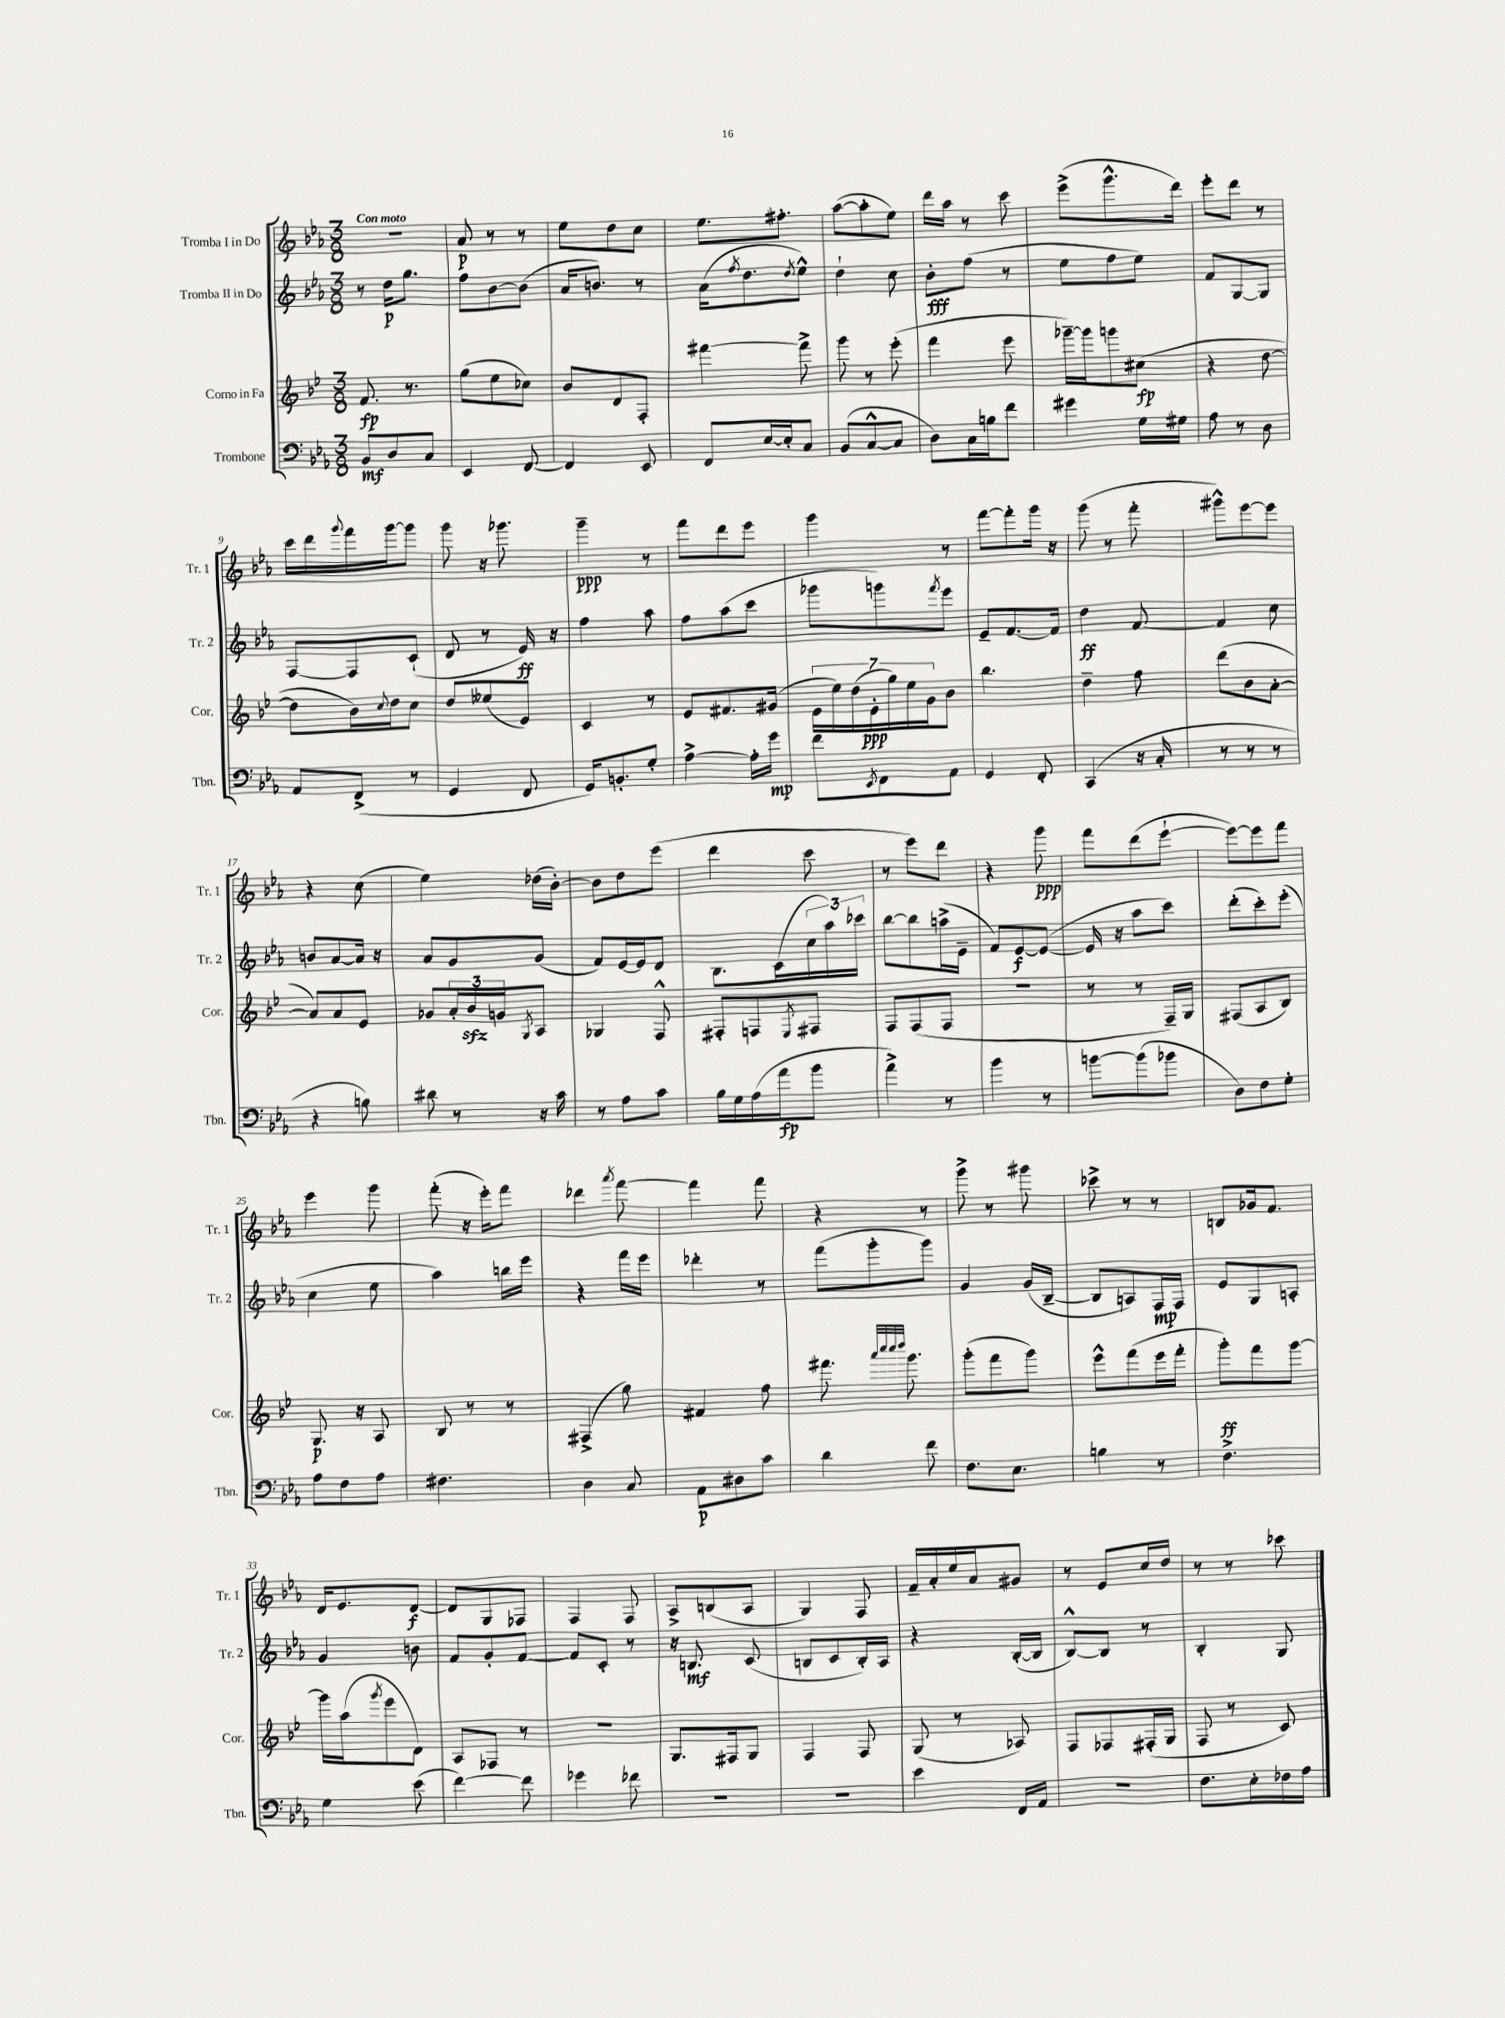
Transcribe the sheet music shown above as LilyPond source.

<<
\new StaffGroup <<
\new Staff = "s0" \with { instrumentName = "Tromba I in Do" shortInstrumentName = "Tr. 1" } {
    \clef treble \key ees \major \numericTimeSignature \time 3/8 \tempo "Con moto"
    R4. |
    aes'8\p r8 r8 |
    ees''8 d''8 c''8 |
    ees''8. fis''8.-. |
    aes''8~( aes''8-. ees''8) |
    d'''16 aes''16 r8 c'''8 |
    ees'''8->( g'''8.-^ d'''16) |
    ees'''8-. d'''8 r8 |
    c'''16 d'''16 \appoggiatura { g'''8 } f'''16 g'''16~ g'''8 |
    g'''8 r16 ges'''8. |
    g'''4--\ppp r8 |
    f'''8 d'''8 ees'''8 |
    g'''4 r8 |
    f'''8~ f'''8-. g'''16 r16 |
    g'''8( r8 f'''8-. |
    gis'''8-^) ees'''8~ ees'''8 |
    r4 c''8( |
    ees''4) des''16( bes'16~-.) |
    bes'8 d''8 ees'''8( |
    d'''4 c'''8 |
    r8 ees'''8) d'''8 |
    r4 g'''8\ppp |
    f'''8 d'''8( ees'''8~-! |
    ees'''8~) ees'''8 f'''8 |
    ees'''4 g'''8 |
    f'''8-.( r16 ees'''16-.) f'''8 |
    des'''4 \acciaccatura { aes'''8 } f'''8~ |
    f'''4 f'''8 |
    r4 r8 |
    g'''8-> r8 gis'''8 |
    ces'''8-> r8 r8 |
    b8 ges'16 f'8. |
    d'16 ees'8. d'8~\f |
    d'8 g8 fes8 |
    f4 f8 |
    aes8-> b8( aes8 |
    g4) f8 |
    f'16-- aes'16-. ees''16 aes'16 gis'8 |
    r8 ees'8 c''16 d''16 |
    r8 r8 ces'''8 \bar "|." |
}
\new Staff = "s1" \with { instrumentName = "Tromba II in Do" shortInstrumentName = "Tr. 2" } {
    \clef treble \key ees \major \numericTimeSignature \time 3/8
    r8 d''16\p g''8. |
    f''8 bes'8~ bes'8( |
    aes'16 b'8.) r8 |
    aes'16( \acciaccatura { f''8 } d''8. \acciaccatura { d''8 } ees''8-^) |
    d''4-! c''8 |
    bes'8-.\fff f''8( r8 |
    ees''8 f''8 ees''8) |
    f'8 g8~ g8 |
    f8~ f8 c'8-!( |
    d'8 r8 ees'16\ff) r16 |
    f''4 aes''8 |
    f''8 aes''8( c'''8 |
    ges'''8 g'''8) \acciaccatura { f'''8 } ees'''8 |
    ees'8-- f'8.~ f'16 |
    d''4\ff f'8~ |
    f'4 c''8 |
    b'8 aes'8~ aes'16 r16 |
    aes'8 g'8 g'8( |
    f'8) ees'16~ ees'16 d'8 |
    bes8. c'16( \tuplet 3/2 { c''16 aes''16) ces'''16 } |
    bes''8~ bes''8 a''16->( ees'16-- |
    f'8) ees'8~\f ees'8~( |
    ees'16 r16 aes''8 c'''8) |
    d'''8-.( c'''8-.) ees'''8-.( |
    c''4 ees''8 |
    aes''4) b''16 ees'''16 |
    r4 f'''16 ees'''16 |
    des'''4-. r8 |
    f'''8( g'''8-. g'''8) |
    g'4 g'16( bes16~-- |
    bes8 a8) f16\mp f16 |
    ees'8 g8 a8-. |
    g'4 b'8 |
    f'8 g'8-. f'8~ |
    f'8 c'8-. r8 |
    r16 b8.\mf c'8( |
    b8 c'8 b16-.) aes16 |
    r4 bes16~-.( bes16 |
    bes8~-^) bes8 r8 |
    bes4-. g8 \bar "|." |
}
\new Staff = "s2" \with { instrumentName = "Corno in Fa" shortInstrumentName = "Cor." } {
    \clef treble \key bes \major \numericTimeSignature \time 3/8
    f'8.\fp r8. |
    g''8( ees''8 ces''8) |
    bes'8 d'8 f8-. |
    fis'''4~ fis'''8-> |
    g'''8 r8 ees'''8-.( |
    f'''4 ees'''8 |
    ges'''16~--) ges'''16 g'''8 cis''8\fp( |
    r4 d''8~ |
    d''8 bes'16) \appoggiatura { c''8 } d''16 c''8 |
    d''8 eeses''8( ees'8) |
    c'4 r8 |
    ees'8 fis'8. gis'16( |
    \tuplet 7/4 { ees'16 ees''16) d''16( ees'16-.\ppp g''16) ees''16 g'16 } bes'8 |
    bes''4. |
    d''4-- f''8 |
    d'''8( bes'8 a'8~-. |
    a'8) a'8 ees'8 |
    ges'8 \tuplet 3/2 { a'16-. bes'16\sfz g'16 } \acciaccatura { g8 } a8 |
    ges4 f8-^ |
    fis8-. f8 \acciaccatura { ees8 } fis8 |
    f8 f8( f8 |
    R4. |
    r8 r8 f16--) g16 |
    fis8( a8 bes8) |
    g8.\p r16 a8 |
    bes8 r8 r8 |
    fis4->( g''8) |
    fis'4 f''8 |
    fis'''8. \grace { a'''32 c''''32 c''''32 d''''32 } g'''8. |
    g'''8-.( f'''8 g'''8) |
    ees'''8-^ f'''8( ees'''16 f'''16-. |
    g'''8-.\ff) f'''8 g'''8~ |
    g'''16 a''16( \acciaccatura { g'''8 } ees'''8 d'8) |
    a8 fes8 r8 |
    R4. |
    g8. fis16 g8 |
    f4 f8 |
    g8( r8 aes8) |
    f8 fes8 fis16-.( g16 |
    f8 r8 c'8) \bar "|." |
}
\new Staff = "s3" \with { instrumentName = "Trombone" shortInstrumentName = "Tbn." } {
    \clef bass \key ees \major \numericTimeSignature \time 3/8
    bes,8\mf d8 c8 |
    ees,4 f,8~ |
    f,4 ees,8 |
    f,8 ees16~ ees16-. c8 |
    bes,8( c8~-^ c8 |
    d8) c16 b16 f'8 |
    gis'4 g16 gis16 |
    aes8 r8 d8 |
    aes,8 f,8->( r8 |
    g,4 f,8 |
    g,16) b,8.-. g8-. |
    aes4~-> aes16-. g'16\mp |
    f'8 \acciaccatura { ees,8 } f,8 aes,8 |
    g,4 f,8-. |
    c,4( r16 c16-. |
    r8 r8 r8 |
    r4 b8) |
    dis'8 r8 r16 c'16 |
    r8 aes8 c'8 |
    bes16 g16 aes16( aes'16\fp bes'8 |
    aes'4->) r8 |
    bes'4 r8 |
    b'8~ b'8( bes'8 |
    d8) f8 g8-. |
    aes8 f8 aes8 |
    fis4. |
    d4 c8 |
    aes,8\p dis8 c'8 |
    d'4 f'8 |
    f8. ees8. |
    b4 r8 |
    f4.-> |
    g4 ees'8( |
    f'4~) f'8 |
    ges'4 fes'8 |
    R4. |
    R4. |
    ees'4 f,16 aes,16 |
    r4. |
    f8. ees16-. fes16 aes16 \bar "|." |
}
>>
>>
